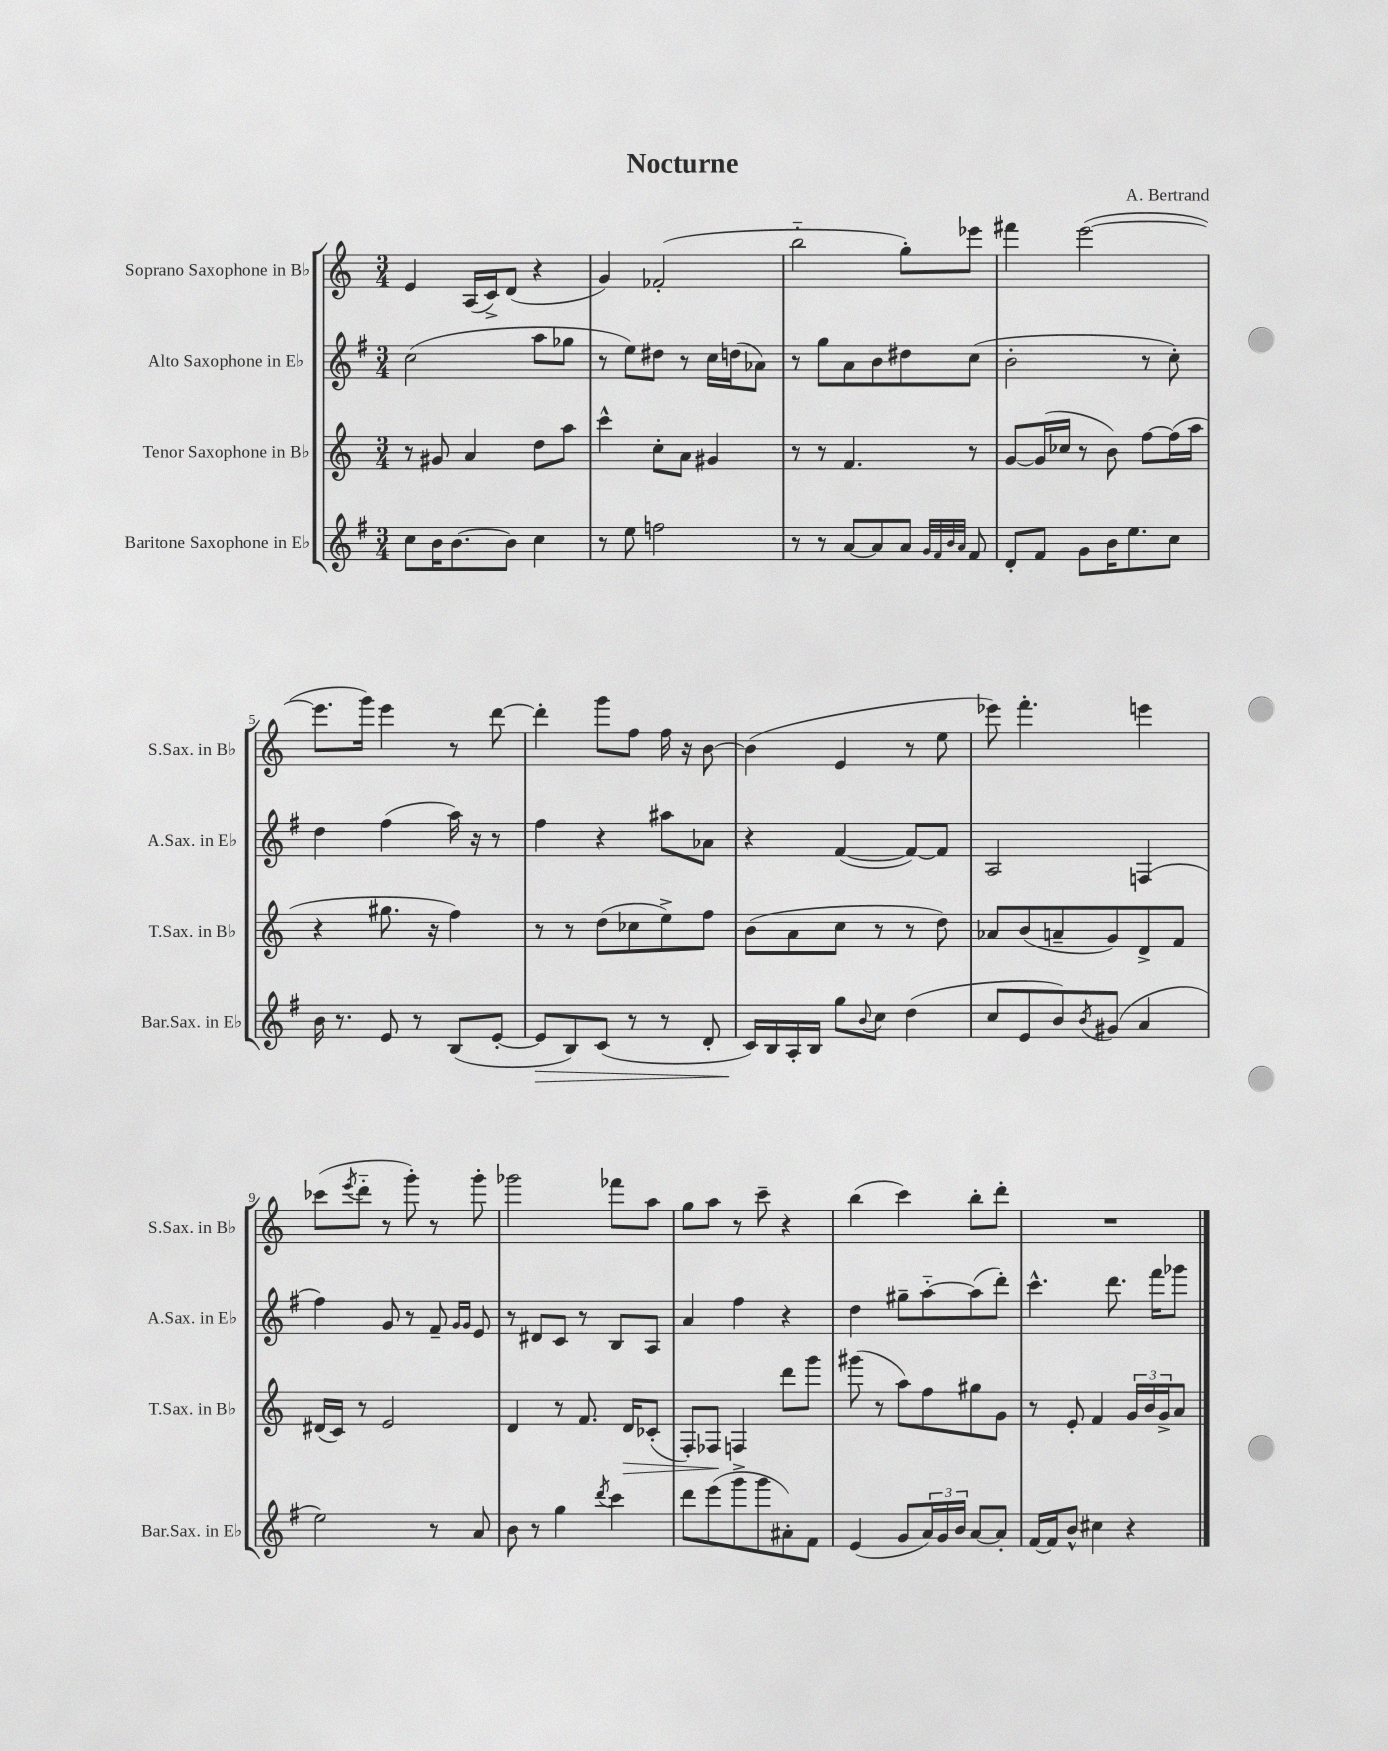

**kern	**dynam	**kern	**dynam	**kern	**kern
*part4	*part4	*part3	*part3	*part2	*part1
*staff4	*staff4	*staff3	*staff3	*staff2	*staff1
*I"Baritone Saxophone in E♭	*	*I"Tenor Saxophone in B♭	*	*I"Alto Saxophone in E♭	*I"Soprano Saxophone in B♭
*I'Bar.Sax. in E♭	*	*I'T.Sax. in B♭	*	*I'A.Sax. in E♭	*I'S.Sax. in B♭
*clefG2	*	*clefG2	*	*clefG2	*clefG2
*k[f#]	*	*k[]	*	*k[f#]	*k[]
*M3/4	*	*M3/4	*	*M3/4	*M3/4
=1	=1	=1	=1	=1	=1
8cc\L	.	8r	.	(2cc\	4e/
16b\K	.	8g#X/	.	.	.
[8.b\	.	.	.	.	.
.	.	4a/	.	.	(16A/LL
.	.	.	.	.	16c^/J)
8b\J]	.	.	.	.	(8d/J
4cc\	.	8dd\L	.	8aa\L	4r
.	.	8aa\J	.	8gg-X\J	.
=2	=2	=2	=2	=2	=2
8r	.	4ccc^^\	.	8r	4g/)
8ee\	.	.	.	8ee\L)	.
2ffn\	.	8cc'\L	.	8dd#X\J	(2f-X'/
.	.	8a\J	.	8r	.
.	.	4g#X/	.	16cc\LL	.
.	.	.	.	(16ddn\J	.
.	.	.	.	8a-X\J)	.
=3	=3	=3	=3	=3	=3
8r	.	8r	.	8r	2bb\
8r	.	8r	.	8gg\L	.
[8a/L	.	4.f/	.	8a\	.
8a/]	.	.	.	8b\	.
8a/J	.	.	.	8dd#X\	8gg'\L)
32qqg/LLL	.	.	.	.	.
32qqf#/	.	.	.	.	.
32qqb/	.	.	.	.	.
32qqa/JJJ	.	.	.	.	.
8f#/	.	8r	.	(8cc\J	8eee-X\J
=4	=4	=4	=4	=4	=4
8d'/L	.	[8g/L	.	2b'\	4fff#X\
8f#/J	.	(16g/L]	.	.	.
.	.	16cc-X/JJ	.	.	.
8g\L	.	8r	.	.	([2eee\
16b\K	.	8b\)	.	.	.
8.ee\	.	.	.	.	.
.	.	[8ff\L	.	8r	.
8cc\J	.	(16ff\L]	.	8cc'\)	.
.	.	16aa\JJ	.	.	.
!!LO:LB:g=z
=5	=5	=5	=5	=5	=5
16b\	.	4r	.	4dd\	8.eee\L]
8.r	.	.	.	.	.
.	.	.	.	.	16ggg\Jk)
8e/	.	8.gg#X\	.	(4ff#\	4eee\
8r	.	.	.	.	.
.	.	16r	.	.	.
(8B/L	.	4ff\)	.	16aa\)	8r
.	.	.	.	16r	.
[8e'/J	.	.	.	8r	[8ddd\
=6	=6	=6	=6	=6	=6
!	!LO:HP:b	!	!	!	!
8e/L]	>	8r	.	4ff#\	4ddd'\]
8B/)	.	8r	.	.	.
(8c/J	.	(8dd\L	.	4r	8ggg\L
8r	.	8cc-X\	.	.	8ff\J
8r	.	8ee^\)	.	8aa#X\L	16ff\
.	.	.	.	.	16r
8d'/	.	8ff\J	.	8a-X\J	[8b\
=7	=7	=7	=7	=7	=7
16c/LL)	.	(8b\L	.	4r	(4b\]
16B/	]	.	.	.	.
16A'/	.	8a\	.	.	.
16B/JJ	.	.	.	.	.
8gg\L	.	8cc\J	.	([4f#/	4e/
8qqb/	.	.	.	.	.
8cc\J	.	8r	.	.	.
(4dd\	.	8r	.	8f#/L_)	8r
.	.	8dd\)	.	8f#/J]	8ee\
=8	=8	=8	=8	=8	=8
8cc/L	.	8a-X/L	.	2A/	8eee-X\)
8e/	.	(8b/	.	.	4.fff'\
8b/)	.	8an~/	.	.	.
8qb/	.	.	.	.	.
(8g#X/J	.	8g/)	.	.	.
4a/	.	8d^/	.	(4Fn/	4eeen\
.	.	8f/J	.	.	.
!!LO:LB:g=z
=9	=9	=9	=9	=9	=9
2ee\)	.	(16d#X/LL	.	4ff#\)	(8ccc-X\L
.	.	16c/JJ)	.	.	.
.	.	.	.	.	8qeee/
.	.	8r	.	.	8ddd\J
.	.	2e/	.	8g/	8r
.	.	.	.	8r	8ggg'\)
8r	.	.	.	8f#~/	8r
.	.	.	.	16qqg/LL	.
.	.	.	.	16qqg/JJ	.
8a/	.	.	.	8e/	8ggg'\
=10	=10	=10	=10	=10	=10
8b\	.	4d/	.	8r	2ggg-X\
8r	.	.	.	8d#X/L	.
4gg\	.	8r	.	8c/J	.
.	.	8.f/	.	8r	.
8qddd/	.	.	.	.	.
4ccc\	.	.	.	8B/L	8fff-X\L
!	!	!	!LO:HP:b	!	!
.	.	16d/KL	>	.	.
.	.	(8c-X'/J	.	8A/J	8aa\J
=11	=11	=11	=11	=11	=11
8ddd\L	.	8F'/L)	.	4a/	8gg\L
(8eee\	.	8F-X/J	.	.	8aa\J
8ggg^\	.	4Fn/	]	4ff#\	8r
8ggg\	.	.	.	.	8ccc~\
8a#X'\)	.	8ddd\L	.	4r	4r
8f#\J	.	8ggg\J	.	.	.
=12	=12	=12	=12	=12	=12
(4e/	.	(8ggg#X\	.	4dd\	(4bb\
.	.	8r	.	.	.
8g/L	.	8aa\L)	.	8gg#X~\L	4ccc\)
24a/L)	.	8ff\	.	[8aa\	.
24g/	.	.	.	.	.
24b/JJ	.	.	.	.	.
[8a/L	.	8gg#X\	.	(8aa\]	8bb'\L
8a'/J]	.	8g\J	.	8ddd'\J)	8ddd'\J
=13	=13	=13	=13	=13	=13
[16f#/LL	.	8r	.	4.ccc^^\	2.r
16f#/J]	.	.	.	.	.
8b^^/J	.	8e'/	.	.	.
4cc#X\	.	4f/	.	.	.
.	.	.	.	8.ddd\	.
4r	.	24g/LL	.	.	.
.	.	24b/	.	.	.
.	.	.	.	16fff#\KL	.
.	.	24g^/J	.	.	.
.	.	8a/J	.	8ggg-X\J	.
==	==	==	==	==	==
*-	*-	*-	*-	*-	*-
